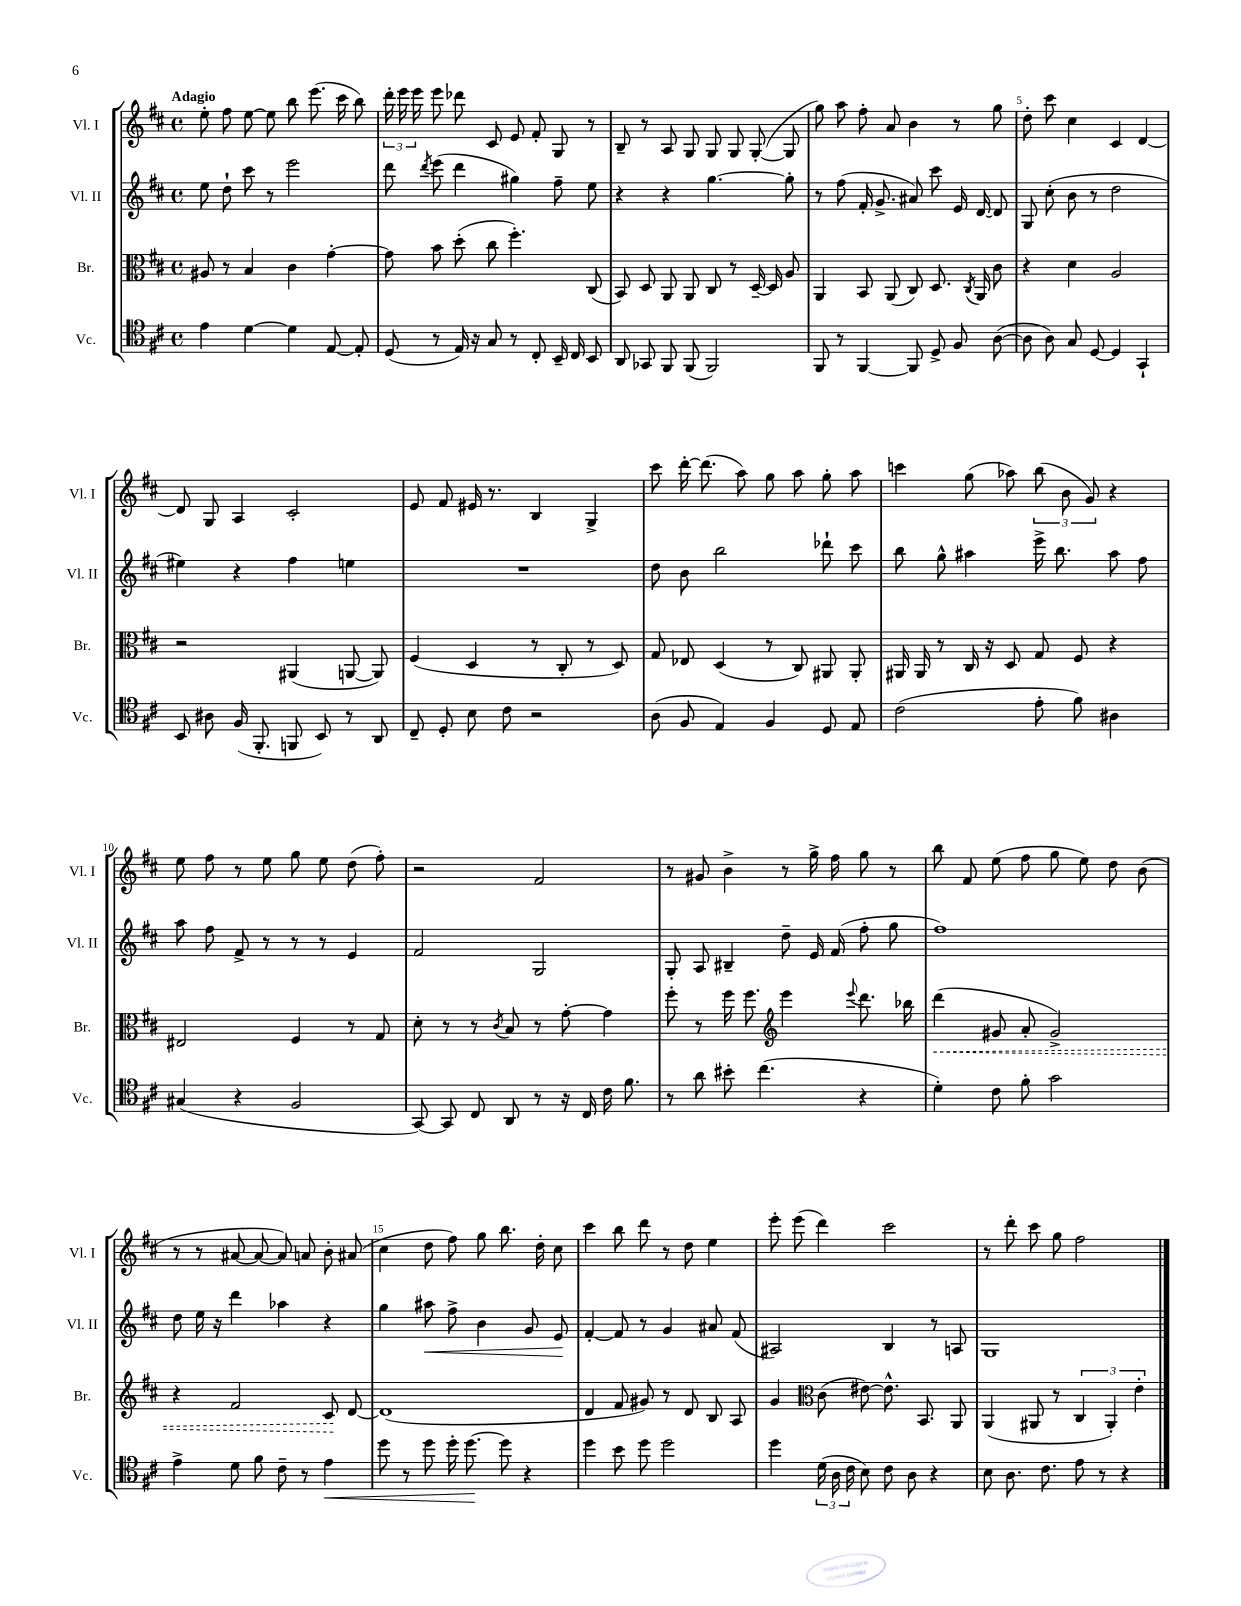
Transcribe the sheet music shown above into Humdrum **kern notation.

**kern	**kern	**kern	**kern
*staff4	*staff3	*staff2	*staff1
*clefC4	*clefC3	*clefG2	*clefG2
*k[f#c#]	*k[f#c#]	*k[f#c#]	*k[f#c#]
*M4/4	*M4/4	*M4/4	*M4/4
*met(c)	*met(c)	*met(c)	*met(c)
4e	8A#	8ee	8ee'
.	8r	8dd`	8ff#
[4d	4B	8ccc#	[8ee
.	.	8r	8ee]
4d]	4c#	2eee	8bb
.	.	.	(8.eee
[8E	[4g'	.	.
.	.	.	16ccc#
8E']	.	.	8bb)
=	=	=	=
(8D	8g]	8ddd	24ddd'
.	.	.	24eee
.	.	.	24eee
.	.	8qddd	.
8r	8b	(8eee	8eee
16E)	(8dd'	4ddd	8ddd-
16r	.	.	.
8G	8cc#	.	8c#
8r	4.ff#')	4gg#)	8e
8C#'	.	.	8f#'
16BB~	.	8ff#~	8G
16C#	.	.	.
8BB	(8C#	8ee	8r
=	=	=	=
8AA	8BB)	4r	8B~
8GG-	8D	.	8r
8FF#	8AA	4r	8A
(8FF#	8AA	.	8G
2FF#)	8C#	[4.gg	8G
.	8r	.	8G
.	[16D~	.	([8G'
.	16D]	.	.
.	8A	8gg']	8G]
=	=	=	=
8FF#	4AA	8r	8gg)
8r	.	(8ff#	8aa
[4FF#	8BB	16f#'	8ff#'
.	.	8.g^	.
.	(8AA	.	8a
8FF#]	8C#)	8a#)	4b
8D^	8.D	8ccc#	.
8F#	.	16e	8r
.	8qC#	.	.
.	16AA	[16d	.
([8A	8c#	8d]	8gg
=	=	=	=
8A]	4r	8G	8dd'
8A)	.	(8cc#'	8ccc#
8G	4d	8b	4cc#
[8D	.	8r	.
4D]	2A	2dd	4c#
4GG`	.	.	[4d
=	=	=	=
8BB	2r	4ee#)	8d]
8A#	.	.	8G
(16F#	.	4r	4A
8.FF#'	.	.	.
8FF	(4AA#	4ff#	2c#'
8BB)	.	.	.
8r	[8AA	4ee	.
8AA	8AA])	.	.
=	=	=	=
8C#~	(4F#	1r	8e
8D'	.	.	8f#
8B	4D	.	16e#
.	.	.	8.r
8c#	.	.	.
2r	8r	.	4B
.	8C#'	.	.
.	8r	.	4G^
.	8D)	.	.
=	=	=	=
(8A	8G	8dd	8ccc#
8F#	8E-	8b	[16ddd'
.	.	.	(8.ddd]
4E)	(4D	2bb	.
.	.	.	8aa)
4F#	8r	.	8gg
.	8C#)	.	8aa
8D	8AA#	8ddd-`	8gg'
8E	8AA#'	8ccc#	8aa
=	=	=	=
(2c#	16AA#	8bb	4ccc
.	16AA#	.	.
.	8r	8gg^^	.
.	16C#	4aa#	(8gg
.	16r	.	.
.	8D	.	8aa-)
8e'	8G	16eee^	(12bb
.	.	8.bb	.
.	.	.	12b
8f#)	8F#	.	.
.	.	.	12g)
4A#	4r	8aa#	4r
.	.	8ff#	.
=	=	=	=
(4G#	2E#	8aa	8ee
.	.	8ff#	8ff#
4r	.	8f#^	8r
.	.	8r	8ee
2F#	4F#	8r	8gg
.	.	8r	8ee
.	8r	4e	(8dd
.	8G	.	8ff#')
=	=	=	=
[8GG)	8d'	2f#	2r
8GG]	8r	.	.
8C#	8r	.	.
.	8qc#	.	.
8AA	8B	.	.
8r	8r	2G	2f#
16r	[8g'	.	.
16C#	.	.	.
16c#	4g]	.	.
8.f#	.	.	.
=	=	=	=
8r	8ff#'	8G'	8r
8a	8r	8A	8g#
8b#'	16ff#	4B#~	4b^
.	8.ff#	.	.
(4.cc#	.	.	.
*	*clefG2	*	*
.	4eee	8dd~	8r
.	.	16e	16gg^
.	.	(16f#	16ff#
.	8qqeee	.	.
4r	8.ddd	8ff#'	8gg
.	.	8gg	8r
.	16bb-	.	.
=	=	=	=
4d')	(4ddd	1ff#)	8bb
.	.	.	8f#
8c#	8g#	.	(8ee
8f#'	8a'	.	8ff#
2g	2g#^)	.	8gg
.	.	.	8ee)
.	.	.	8dd
.	.	.	(8b
=	=	=	=
4e^	4r	8dd	8r
.	.	16ee	8r
.	.	16r	.
8d	2f#	4ddd	[8a#
8f#	.	.	8a#_
8c#~	.	4aa-	8a#])
8r	.	.	8a
4e	8c#	4r	8b'
.	[8d	.	(8a#
=	=	=	=
8dd	(1d]	4gg	4cc#
8r	.	.	.
8dd	.	8aa#	8dd
16dd'	.	8ff#^	8ff#)
[8.dd	.	.	.
.	.	4b	8gg
8dd]	.	.	8.bb
4r	.	8g	.
.	.	.	16dd'
.	.	8e	8cc#
=	=	=	=
4dd	4d	[4f#'	4ccc#
8b	8f#	8f#]	8bb
8dd	8g#)	8r	8ddd
2dd	8r	4g	8r
.	8d	.	8dd
.	8B	8a#	4ee
.	8A	(8f#	.
=	=	=	=
4dd	4g	2A#)	8eee'
.	.	.	(8eee
*	*clefC3	*	*
(24d	(8c#	.	4ddd)
24A	.	.	.
24c#	.	.	.
8B)	[8e#)	.	.
8c#	8.e#^^]	4B	2ccc#
8A	.	.	.
.	8.BB	.	.
4r	.	8r	.
.	8AA	8A	.
=	=	=	=
8B	(4AA	1G	8r
8.A	.	.	8ddd'
.	8AA#	.	8ccc#
8.c#	.	.	.
.	8r	.	8gg
8e	6C#	.	2ff#
8r	.	.	.
.	6AA#')	.	.
4r	.	.	.
.	6e'	.	.
==	==	==	==
*-	*-	*-	*-
